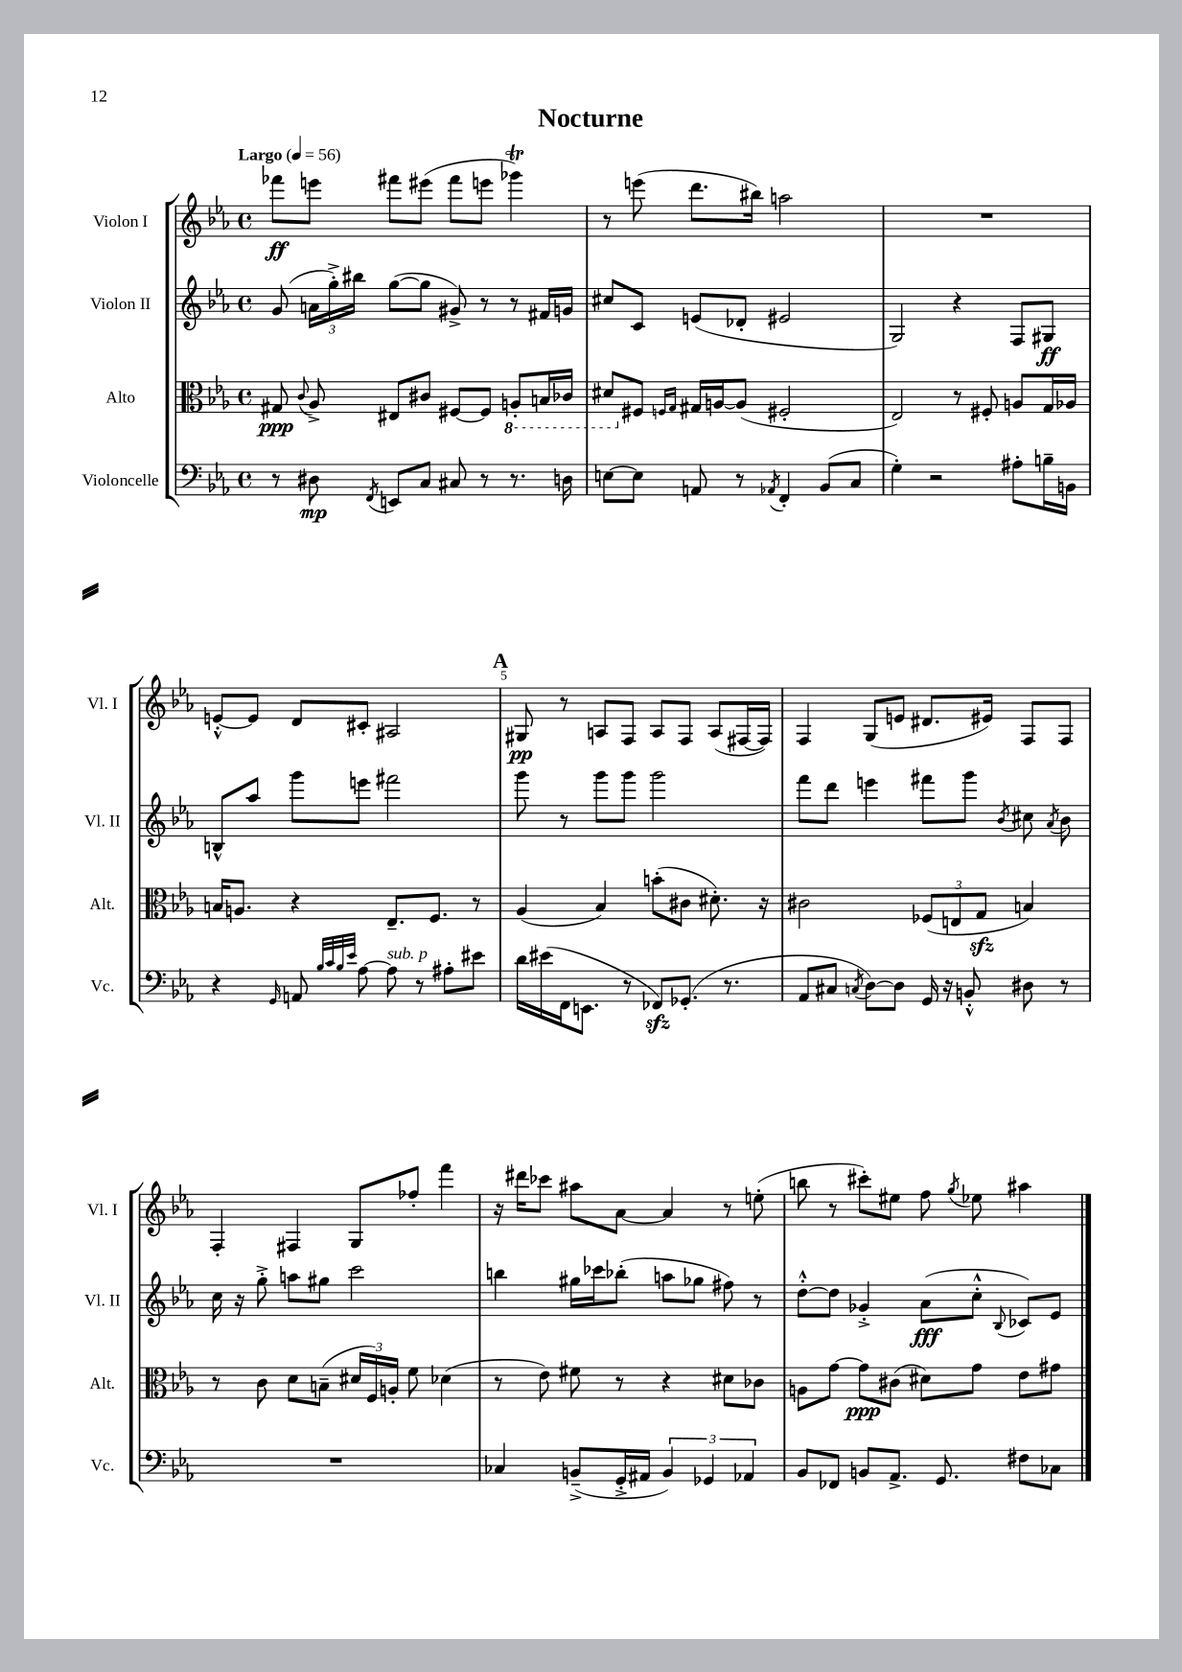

**kern	**kern	**kern	**kern
*staff4	*staff3	*staff2	*staff1
*clefF4	*clefC3	*clefG2	*clefG2
*k[b-e-a-]	*k[b-e-a-]	*k[b-e-a-]	*k[b-e-a-]
*M4/4	*M4/4	*M4/4	*M4/4
*met(c)	*met(c)	*met(c)	*met(c)
*MM56	*MM56	*MM56	*MM56
8r	8G#/	(8g/	8fff-\L
.	8qqc/	.	.
8D#\	8A-^/	24a\LL	8eee\J
.	.	24gg'^\)	.
.	.	24bb#\JJ	.
8qFF/	.	.	.
8EE/L	8E#/L	([8gg\L	8fff#\L
8C/J	8c#/J	8gg\]J	(8eee#\J
8C#/	[8F#/L	8g#^/)	8fff#\L
8r	8F#/]J	8r	8eee\J
8.r	8AA'/L	8r	4ggg-\)
.	16BB/L	16f#/LL	.
16D\	16C-/JJ	16g/JJ	.
=	=	=	=
[8E\L	8D#/L	8cc#/L	8r
8E\]J	8F#/J	8c/J	(8eee\
.	16qqF/LL	.	.
.	16qqG/JJ	.	.
8AA/	16G#/LL	(8e/L	8.ddd\L
.	[16A/J	.	.
8r	(8A/]J	8d-'/J	.
.	.	.	16bb#\Jk)
8qAA-/	.	.	.
4FF'/	2F#'/	2e#/	2aa\
(8BB-/L	.	.	.
8C/J	.	.	.
=	=	=	=
4G'\)	2E-/)	2G/)	1r
2r	.	.	.
.	8r	4r	.
.	8F#'/	.	.
8A#'\L	8A/L	8F/L	.
16B~\L	16G/L	8G#/J	.
16BB\JJ	16A-/JJ	.	.
=	=	=	=
4r	16B/LK	8B^^/L	[8e'^^/L
.	8.A/J	.	.
.	.	8aa-/J	8e/]J
16qqGG/	.	.	.
8AA/	4r	8ggg\L	8d/L
32qqB-/LLL	.	.	.
32qqc/	.	.	.
32qqB-/	.	.	.
32qqe-/JJJ	.	.	.
[8A-\	.	8eee\J	8c#'/J
8A-\]	8.E-~/L	2fff#\	2A#/
8r	.	.	.
.	8.F/J	.	.
8A#'\L	.	.	.
8e#\J	8r	.	.
=	=	=	=
16d\LL	(4A-/	8ggg\	8G#/
(16e#\	.	.	.
16FF\J	.	8r	8r
8.EE\J	.	.	.
.	4B-/)	8ggg\L	8A/L
8r	.	8ggg\J	8F/J
8FF-/L)	(8b'\L	2ggg\	8A/L
(8.GG-'/J	8c#\J	.	8F/J
.	8.d#'\)	.	(8A/L
8.r	.	.	.
.	.	.	[16F#/L
.	16r	.	16F#/]JJ)
=	=	=	=
8AA-/L	2c#\	8fff\L	4F/
8C#/J	.	8ddd\J	.
8qC/	.	.	.
[8D\L)	.	4eee\	(8G/L
8D\]J	.	.	8e/J
16GG/	(12F-/L	8fff#\L	8.d#/L
16r	.	.	.
.	12E/	.	.
8BB'^^/	.	8ggg\J	.
.	12G/J	.	.
.	.	.	16e#/Jk)
.	.	8qb-/	.
8D#\	4B/)	8cc#\	8F/L
.	.	8qa-/	.
8r	.	8b-\	8F/J
=	=	=	=
1r	8r	16cc\	4F'/
.	.	16r	.
.	8c\	8gg'^\	.
.	8d\L	8aa\L	4F#/
.	(8B~\J	8gg#\J	.
.	24d#/LL	2ccc\	8G/L
.	24F/)	.	.
.	24A'/JJ	.	.
.	8f\	.	8ff-'/J
.	(4d-\	.	4fff\
=	=	=	=
4C-/	8r	4bb\	16r
.	.	.	16ddd#\LK
.	8e-\)	.	8ccc-\J
(8BB~^/L	8f#\	16gg#\LL	8aa#\L
.	.	16ccc-\J	.
16GG'^/L	8r	(8bb-'\J	[8a-\J
16AA#/JJ	.	.	.
6BB/)	4r	8aa\L	4a-/]
.	.	8gg-\J	.
6GG-/	.	.	.
.	8d#\L	8ff#\)	8r
6AA-/	.	.	.
.	8c-\J	8r	(8ee'\
=	=	=	=
8BB-/L	8A\L	[8dd'^^\L	8bb\
8FF-/J	[8g\J	8dd\]J	8r
8BB/L	8g\]L	4g-'^/	8ccc#'\L)
8.AA-^/J	(8c#\J	.	8ee#\J
.	8d#\L)	(8a-\L	8ff\
8.GG/	.	.	.
.	.	.	8qgg/
.	8g\J	8cc'^^\J	8ee-\
.	.	8qqB-/	.
8F#\L	8e-\L	8c-/L)	4aa#\
8C-\J	8g#\J	8e-/J	.
==	==	==	==
*-	*-	*-	*-
